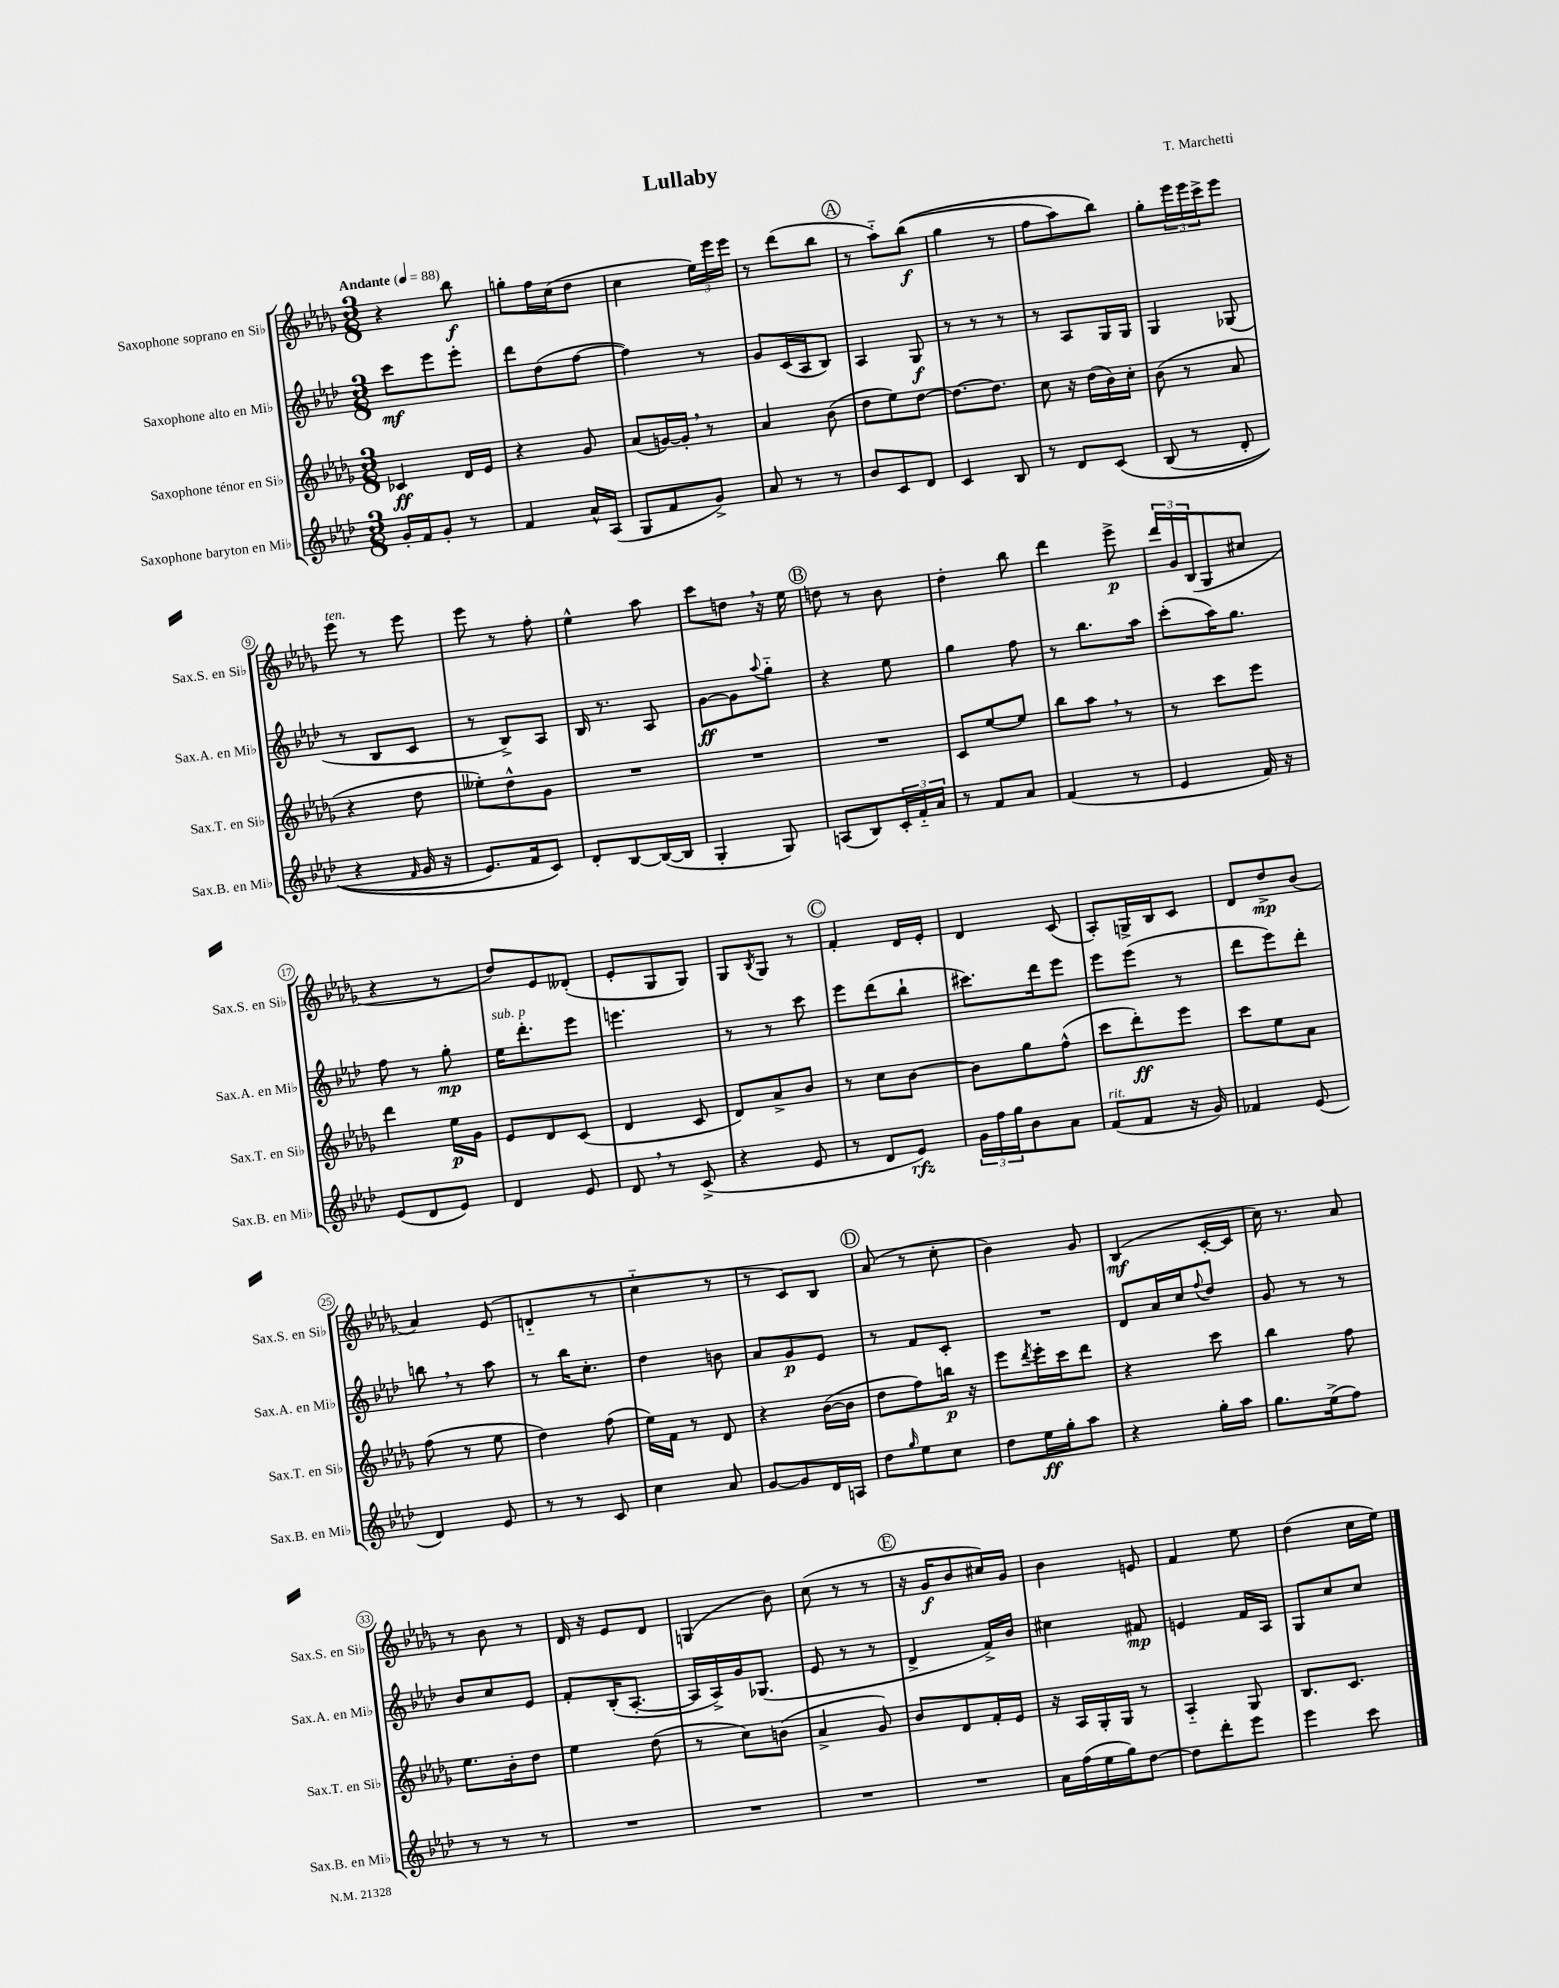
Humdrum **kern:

**kern	**dynam	**kern	**dynam	**kern	**dynam	**kern	**dynam
*part4	*part4	*part3	*part3	*part2	*part2	*part1	*part1
*staff4	*staff4	*staff3	*staff3	*staff2	*staff2	*staff1	*staff1
*I"Saxophone baryton en Mi♭	*	*I"Saxophone ténor en Si♭	*	*I"Saxophone alto en Mi♭	*	*I"Saxophone soprano en Si♭	*
*I'Sax.B. en Mi♭	*	*I'Sax.T. en Si♭	*	*I'Sax.A. en Mi♭	*	*I'Sax.S. en Si♭	*
*clefG2	*	*clefG2	*	*clefG2	*	*clefG2	*
*k[b-e-a-d-]	*	*k[b-e-a-d-g-]	*	*k[b-e-a-d-]	*	*k[b-e-a-d-g-]	*
*M3/8	*	*M3/8	*	*M3/8	*	*M3/8	*
*MM88	*	*MM88	*	*MM88	*	*MM88	*
=1	=1	=1	=1	=1	=1	=1	=1
!	!	!	!	!	!	!LO:TX:a:B:t=Andante	!
16g'/LL	.	4c-X/	ff	8ccc\L	mf	4r	.
16f/J	.	.	.	.	.	.	.
8g'/J	.	.	.	8eee-\	.	.	.
8r	.	16d-/LL	.	8eee-'\J	.	8bb-\	f
.	.	16e-/JJ	.	.	.	.	.
=2	=2	=2	=2	=2	=2	=2	=2
4f/	.	4r	.	8ddd-\L	.	8ggn'\L	.
.	.	.	.	(8dd-\	.	16ff\L	.
.	.	.	.	.	.	(16cc\J	.
16a-^^/LL	.	8g-/	.	[8ff\J	.	8dd-\J	.
(16A-/JJ	.	.	.	.	.	.	.
=3	=3	=3	=3	=3	=3	=3	=3
8G/L	.	(8a-/L	.	4ff\])	.	4cc\	.
8f/	.	[16gn/L)	.	.	.	.	.
.	.	16g',/JJ]	.	.	.	.	.
8g^/J)	.	8r	.	8r	.	24ee-\LL)	.
.	.	.	.	.	.	24eee-\	.
.	.	.	.	.	.	24eee-\JJ	.
=4	=4	=4	=4	=4	=4	=4	=4
8a-/	.	4a-/	.	8g/L	.	8r	.
8r	.	.	.	(16c/L	.	(8ddd-\L	.
.	.	.	.	16A-/J	.	.	.
8r	.	(8b-\	.	8B-/J)	.	8bb-\J	.
!!LO:REH:place=s1:t=A
=5	=5	=5	=5	=5	=5	=5	=5
8b-/L	.	8dd-\L	.	4A-/	.	8r	.
8c/	.	8ee-\)	.	.	.	8aa-\L)	.
8d-/J	.	[8dd-\J	.	8G/	f	((8bb-\J	f
=6	=6	=6	=6	=6	=6	=6	=6
4c/	.	8.dd-\L_	.	8r	.	4gg-\	.
.	.	.	.	8r	.	.	.
.	.	8.dd-\J]	.	.	.	.	.
8B-/	.	.	.	8r	.	8r	.
=7	=7	=7	=7	=7	=7	=7	=7
8r	.	8cc\	.	8r	.	8ff\L	.
8d-/L	.	16r	.	8A-/L	.	8aa-\)	.
.	.	(16dd-\LL	.	.	.	.	.
(8c/J	.	16b-\)	.	16G/L	.	8bb-\J)	.
.	.	16cc'\JJ	.	16G/JJ	.	.	.
=8	=8	=8	=8	=8	=8	=8	=8
(8B-/	.	(8b-\	.	4G/	.	8gg-'\L	.
8r	.	8r	.	.	.	24eee-\L	.
.	.	.	.	.	.	24eee-\	.
.	.	.	.	.	.	24ccc^\J	.
8d-'/	.	8a-/	.	(8G-X/	.	8eee-\J	.
!!LO:LB:g=z
=9	=9	=9	=9	=9	=9	=9	=9
!	!	!	!	!	!	!LO:TX:a:i:t=ten.	!
4r	.	4r	.	8r	.	8eee-\	.
.	.	.	.	8B-/L	.	8r	.
16qqf/	.	.	.	.	.	.	.
16g/	.	8dd-\	.	8c/J	.	8eee-\	.
16r	.	.	.	.	.	.	.
=10	=10	=10	=10	=10	=10	=10	=10
8.e-/L)	.	8ee--X'\L)	.	8r	.	8eee-\	.
.	.	8dd-^^\	.	8B-^/L)	.	8r	.
16f/k	.	.	.	.	.	.	.
8c/J)	.	8g-\J	.	8A-/J	.	8ff'\	.
=11	=11	=11	=11	=11	=11	=11	=11
8d-'/L	.	4.r	.	16B-/	.	4ee-^^\	.
.	.	.	.	8.r	.	.	.
[8B-/	.	.	.	.	.	.	.
(16B-/L_	.	.	.	8A-/	.	8aa-\	.
16B-/JJ]	.	.	.	.	.	.	.
=12	=12	=12	=12	=12	=12	=12	=12
4G'/	.	4.r	.	[8g\L	ff	8ccc\L	.
.	.	.	.	8g\]	.	8ddn,\J	.
.	.	.	.	8qqaa-/	.	.	.
8G/)	.	.	.	8gg\J	.	16r	.
.	.	.	.	.	.	16ee-\	.
!!LO:REH:place=s1:t=B
=13	=13	=13	=13	=13	=13	=13	=13
(8An/L	.	4.r	.	4r	.	8ddn\	.
8B-/)	.	.	.	.	.	8r	.
24c'/L	.	.	.	8ee-\	.	8b-\	.
24f/	.	.	.	.	.	.	.
24a-/JJ	.	.	.	.	.	.	.
=14	=14	=14	=14	=14	=14	=14	=14
8r	.	8c/L	.	4gg\	.	4dd-'\	.
8f/L	.	[8ee-/	.	.	.	.	.
8a-/J	.	8ee-/J]	.	8ff\	.	8bb-\	.
=15	=15	=15	=15	=15	=15	=15	=15
(4f/	.	8bb-\L	.	8r	.	4ddd-\	.
.	.	8aa-,\J	.	8.bb-\L	.	.	.
8r	.	8r	.	.	.	8eee-^\	p
.	.	.	.	16aa-\Jk	.	.	.
=16	=16	=16	=16	=16	=16	=16	=16
4e-/	.	8r	.	(8ccc'\L	.	24ddd-/LL	.
.	.	.	.	.	.	24g-/	.
.	.	.	.	.	.	(24B-/J	.
.	.	8ccc\L	.	16aa-\K)	.	8G-/	.
.	.	.	.	8.gg\J	.	.	.
16f/)	.	8eee-\J	.	.	.	8cc#X/J	.
16r	.	.	.	.	.	.	.
!!LO:LB:g=z
=17	=17	=17	=17	=17	=17	=17	=17
(8e-/L	.	4ddd-\	.	8ff\	.	4r	.
8d-/	.	.	.	8r	.	.	.
8e-/J)	.	16ee-\LL	p	8gg'\	mp	8r	.
.	.	16g-\JJ	.	.	.	.	.
=18	=18	=18	=18	=18	=18	=18	=18
!	!	!	!	!LO:TX:a:i:t=sub. p	!	!	!
4d-/	.	8e-/L	.	16ee-\KL	.	8dd-/L)	.
.	.	.	.	8.ddd-'\	.	.	.
.	.	8d-/	.	.	.	8e-/	.
8e-/	.	(8c/J	.	8eee-\J	.	(8d--X'/J	.
=19	=19	=19	=19	=19	=19	=19	=19
8d-,/	.	4d-/	.	4.eeen\	.	8e-'/L	.
8r	.	.	.	.	.	8G-/	.
(8c^/	.	8c/	.	.	.	8G-/J)	.
=20	=20	=20	=20	=20	=20	=20	=20
4r	.	8d-/L)	.	8r	.	8G-/L	.
.	.	.	.	.	.	8qB-/	.
.	.	8a-^/	.	8r	.	8G-/J	.
8e-/	.	8b-/J	.	8ccc\	.	8r	.
!!LO:REH:place=s1:t=C
=21	=21	=21	=21	=21	=21	=21	=21
8r	.	8r	.	8eee-\L	.	4f'/	.
8d-/L	.	8cc\L	.	(8ddd-\	.	.	.
8e-/J)	rfz	[8b-\J	.	8bb-`\J	.	16d-/LL	.
.	.	.	.	.	.	16e-'/JJ	.
=22	=22	=22	=22	=22	=22	=22	=22
24g\LL	.	8b-\L]	.	8.ccc#X\L)	.	4d-/	.
24ff\	.	.	.	.	.	.	.
24gg\J	.	.	.	.	.	.	.
8b-\	.	8gg-\	.	.	.	.	.
.	.	.	.	16ddd-\k	.	.	.
8a-\J	.	(8ff^^\J	.	8eee-\J	.	(8c/	.
=23	=23	=23	=23	=23	=23	=23	=23
!LO:TX:a:i:t=rit.	!	!	!	!	!	!	!
(8f/L	.	8ccc\L	.	8eee-\L	.	8A-'/L)	.
8f/J	.	8ddd-'\)	ff	(8eee-\J	.	16Gn^/L	.
.	.	.	.	.	.	16B-/J	.
16r	.	8eee-\J	.	8r	.	8c/J	.
16g/)	.	.	.	.	.	.	.
=24	=24	=24	=24	=24	=24	=24	=24
4f-X/	.	8ccc\L	.	8ddd-\L	.	8d-/L	.
.	.	8ee-\	.	8eee-\)	.	8dd-^/	mp
(8e-/	.	8a-\J	.	8ddd-'\J	.	(8b-/J	.
!!LO:LB:g=z
=25	=25	=25	=25	=25	=25	=25	=25
4d-/)	.	(8ff\	.	8bbn,\	.	4a-/)	.
.	.	8r	.	8r	.	.	.
8e-/	.	8ee-\	.	8aa-\	.	(8e-/	.
=26	=26	=26	=26	=26	=26	=26	=26
8r	.	4dd-\)	.	8r	.	4dn/	.
8r	.	.	.	16bb-\KL	.	.	.
.	.	.	.	8.cc'\J	.	.	.
8c/	.	(8ff\	.	.	.	8r	.
=27	=27	=27	=27	=27	=27	=27	=27
4cc\	.	16ee-\LL)	.	4dd-\	.	4cc\	.
.	.	16f\JJ	.	.	.	.	.
.	.	8r	.	.	.	.	.
8a-/	.	8d-/	.	8bn\	.	8r	.
=28	=28	=28	=28	=28	=28	=28	=28
[8g/L	.	4r	.	8a-/L	.	8r	.
8g/]	.	.	.	8g/	p	8c/L)	.
16d-/L	.	([16b-\LL	.	8e-/J	.	8B-/J	.
16An/JJ	.	16b-\JJ]	.	.	.	.	.
!!LO:REH:place=s1:t=D
=29	=29	=29	=29	=29	=29	=29	=29
8dd-\L	.	8dd-\L	.	8r	.	(8a-/	.
16qqgg/	.	.	.	.	.	.	.
8ee-\	.	8ff\)	.	8f/L	.	8r	.
8cc\J	.	16bbn\Jk	p	8c'/J	.	8cc'\	.
.	.	16r	.	.	.	.	.
=30	=30	=30	=30	=30	=30	=30	=30
8dd-\L	.	8eee-\L	.	4.r	.	4b-\)	.
.	.	8qddd-/	.	.	.	.	.
16ee-\L	ff	16eee-'\L	.	.	.	.	.
16gg'\J	.	16ccc\J	.	.	.	.	.
8aa-\J	.	8ddd-\J	.	.	.	8g-/	.
=31	=31	=31	=31	=31	=31	=31	=31
4r	.	4r	.	8d-/L	.	(4B-/	mf
.	.	.	.	16a-/L	.	.	.
.	.	.	.	16cc/J	.	.	.
.	.	.	.	8qqff/	.	.	.
16gg'\LL	.	8ccc\	.	8dd-/J	.	[16c'/LL	.
16aa-\JJ	.	.	.	.	.	16c/JJ]	.
=32	=32	=32	=32	=32	=32	=32	=32
8.gg\L	.	4bb-\	.	8g/	.	16cc\)	.
.	.	.	.	.	.	8.r	.
.	.	.	.	8r	.	.	.
(16ee-^\k	.	.	.	.	.	.	.
8ff\J)	.	8ff\	.	8r	.	8a-/	.
!!LO:LB:g=z
=33	=33	=33	=33	=33	=33	=33	=33
8r	.	8.ee-\L	.	8b-/L	.	8r	.
8r	.	.	.	8cc/	.	8b-\	.
.	.	16b-'\k	.	.	.	.	.
8r	.	8dd-\J	.	8e-/J	.	8r	.
=34	=34	=34	=34	=34	=34	=34	=34
4.r	.	4ee-\	.	8f'/L	.	16d-/	.
.	.	.	.	.	.	16r	.
.	.	.	.	(16B-'/K	.	8e-/L	.
.	.	.	.	[8.A-'/J	.	.	.
.	.	(8dd-\	.	.	.	8d-/J	.
=35	=35	=35	=35	=35	=35	=35	=35
4.r	.	8r	.	16A-/LL]	.	(4Gn/	.
.	.	.	.	16A-^/)	.	.	.
.	.	8cc\L)	.	16g/J	.	.	.
.	.	.	.	(8.G-X/J	.	.	.
.	.	(8bn\J	.	.	.	8b-\)	.
=36	=36	=36	=36	=36	=36	=36	=36
4.r	.	4a-^/	.	8e-/	.	(8cc\	.
.	.	.	.	8r	.	8r	.
.	.	8g-/)	.	8r	.	8r	.
!!LO:REH:place=s1:t=E
=37	=37	=37	=37	=37	=37	=37	=37
4.r	.	8b-/L	.	4d-^/	.	16r	.
.	.	.	.	.	.	16g-/KL	f
.	.	8d-/	.	.	.	8b-/	.
.	.	16f'/L	.	16f^/LL)	.	16cc#X/L)	.
.	.	16e-/JJ	.	16b-/JJ	.	16g-/JJ	.
=38	=38	=38	=38	=38	=38	=38	=38
16a-\LL	.	16r	.	4cc#X\	.	4b-\	.
(16ff\	.	16A-/LL	.	.	.	.	.
16ee-\	.	16G-'/	.	.	.	.	.
16gg\J)	.	16G-/JJ	.	.	.	.	.
[8dd-\J	.	8r	.	8f#X/	mp	8en/	.
=39	=39	=39	=39	=39	=39	=39	=39
8dd-\L]	.	4A-/	.	4en/	.	4f/	.
8ddd-'\	.	.	.	.	.	.	.
8eee-\J	.	8G-/	.	16f/LL	.	8ee-\	.
.	.	.	.	16A-/JJ	.	.	.
=40	=40	=40	=40	=40	=40	=40	=40
4eee-\	.	8.B-/L	.	8G/L	.	(4dd-\	.
.	.	.	.	8cc/	.	.	.
.	.	8.c/J	.	.	.	.	.
8ccc\	.	.	.	8cc/J	.	16cc\LL	.
.	.	.	.	.	.	16ee-\JJ)	.
==	==	==	==	==	==	==	==
*-	*-	*-	*-	*-	*-	*-	*-
